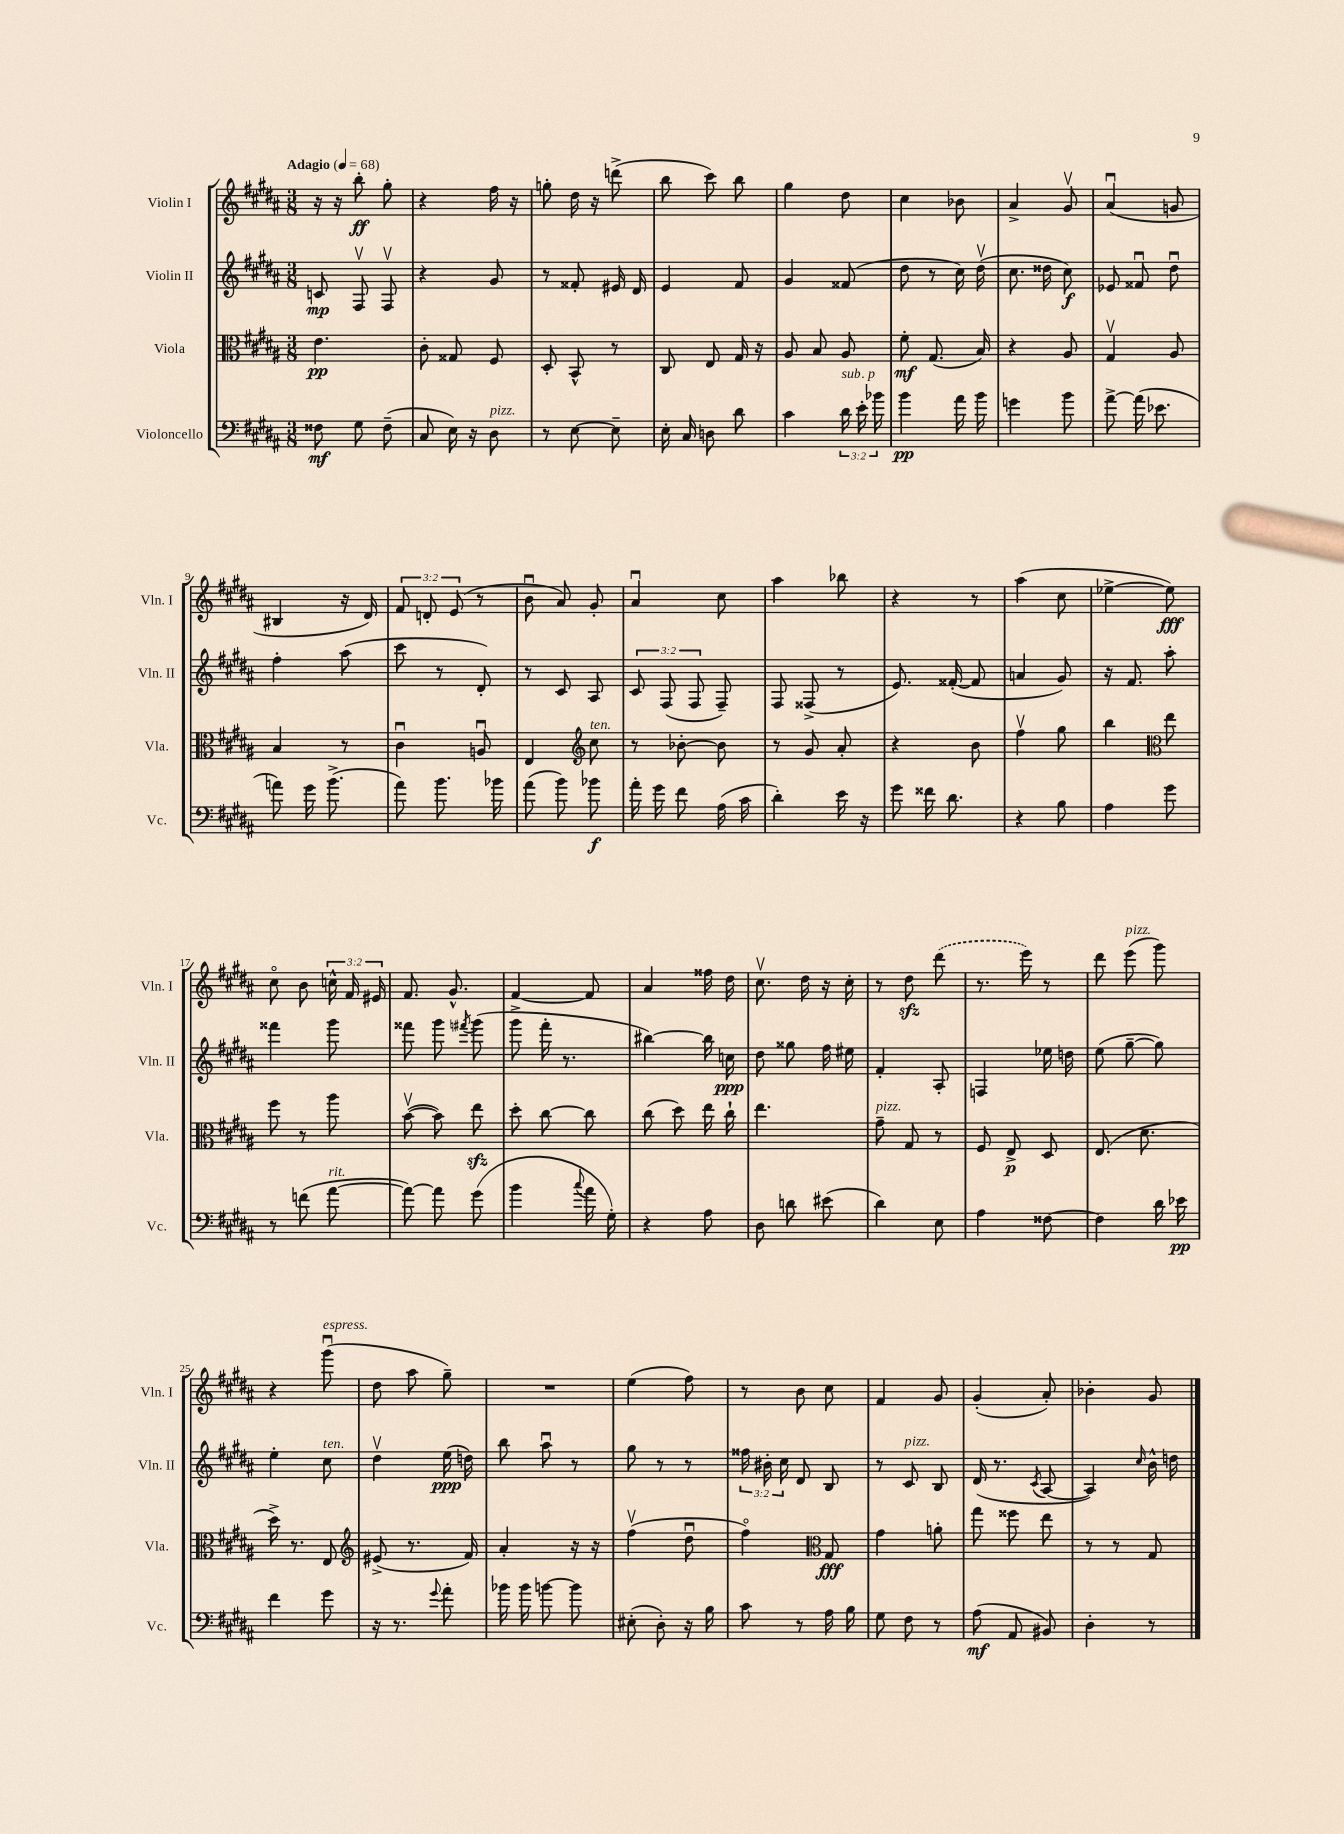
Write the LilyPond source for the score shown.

<<
\new StaffGroup <<
\new Staff = "s0" \with { instrumentName = "Violin I" shortInstrumentName = "Vln. I" } {
    \clef treble \key b \major \numericTimeSignature \time 3/8 \override Staff.TupletNumber.text = #tuplet-number::calc-fraction-text \tempo "Adagio" 4 = 68
    \autoBeamOff r16 r16 b''8-.\ff gis''8-. |
    r4 fis''16 r16 |
    g''8-. dis''16 r16 d'''8->( |
    b''8 cis'''8) b''8 |
    gis''4 dis''8 |
    cis''4 bes'8 |
    ais'4-> gis'8\upbow |
    ais'4\downbow( g'8 |
    bis4 r16 dis'16) |
    \tuplet 3/2 { fis'8 d'8-. e'8( } r8 |
    b'8\downbow ais'8) gis'8-. |
    ais'4\downbow cis''8 |
    ais''4 bes''8 |
    r4 r8 |
    ais''4( cis''8 |
    ees''4~-> ees''8\fff) |
    cis''8\flageolet b'8 \tuplet 3/2 { c''16-^ fis'16 eis'16 } |
    fis'8. gis'8.-^ |
    fis'4~ fis'8 |
    ais'4 fisis''16 dis''16 |
    cis''8.\upbow dis''16 r16 cis''16-. |
    r8 dis''8\sfz \once \slurDashed dis'''8( |
    r8. e'''16) r8 |
    dis'''8 e'''8^\markup { \italic "pizz." }( gis'''8) |
    r4 gis'''8\downbow^\markup { \italic "espress." }( |
    dis''8 ais''8 gis''8--) |
    R4. |
    e''4( fis''8) |
    r8 b'8 cis''8 |
    fis'4 gis'8 |
    gis'4-.( ais'8-.) |
    bes'4-. gis'8 \bar "|." |
}
\new Staff = "s1" \with { instrumentName = "Violin II" shortInstrumentName = "Vln. II" } {
    \clef treble \key b \major \numericTimeSignature \time 3/8 \override Staff.TupletNumber.text = #tuplet-number::calc-fraction-text
    \autoBeamOff c'8\mp fis8\upbow fis8\upbow |
    r4 gis'8 |
    r8 fisis'8-. eis'16 dis'16 |
    e'4 fis'8 |
    gis'4 fisis'8( |
    dis''8 r8 cis''16) dis''16\upbow( |
    cis''8. disis''16 cis''8\f) |
    ees'8 fisis'8\downbow dis''8\downbow |
    fis''4-. ais''8( |
    cis'''8 r8 dis'8-.) |
    r8 cis'8 ais8 |
    \tuplet 3/2 { cis'8 fis8( fis8 } fis8--) |
    fis8 fisis8->( r8 |
    e'8.) fisis'16~-.( fisis'8 |
    a'4 gis'8) |
    r16 fis'8. ais''8-. |
    fisis'''4 gis'''8 |
    fisis'''8 gis'''8 \acciaccatura { fis'''8 } gis'''8( |
    gis'''8-> fis'''16-. r8. |
    bis''4~) bis''16 c''16\ppp |
    dis''8 gisis''8 fis''16 eis''16 |
    fis'4-. ais8-. |
    f4 ees''16 d''16 |
    e''8( gis''8~-- gis''8) |
    e''4-. cis''8^\markup { \italic "ten." } |
    dis''4\upbow e''16\ppp( d''16) |
    b''8 ais''8\downbow r8 |
    gis''8 r8 r8 |
    \tuplet 3/2 { fisis''16 bis'16-. cis''16 } dis'8 b8 |
    r8 cis'8^\markup { \italic "pizz." } b8 |
    dis'16( r8. \acciaccatura { cis'8 } ais8~ |
    ais4) \grace { cis''16 } b'16-^ d''16 \bar "|." |
}
\new Staff = "s2" \with { instrumentName = "Viola" shortInstrumentName = "Vla." } {
    \clef alto \key b \major \numericTimeSignature \time 3/8
    \autoBeamOff e'4.\pp |
    cis'8-. gisis8 fis8 |
    dis8-. b,8-^ r8 |
    cis8 e8 gis16 r16 |
    ais8 b8 ais8 |
    fis'8-.\mf gis8.( b16) |
    r4 ais8 |
    gis4\upbow ais8 |
    b4 r8 |
    cis'4\downbow a8\downbow |
    e4 \clef treble cis''8^\markup { \italic "ten." } |
    r8 bes'8~-. bes'8 |
    r8 gis'8 ais'8-. |
    r4 b'8 |
    fis''4\upbow gis''8 |
    b''4 \clef alto e''8 |
    fis''8 r8 ais''8 |
    b'8~\upbow( b'8) e''8\sfz |
    dis''8-. cis''8~ cis''8 |
    cis''8( dis''8) e''16 cis''16-! |
    e''4. |
    gis'8--^\markup { \italic "pizz." } gis8 r8 |
    fis8 e8->\p dis8 |
    e8.( dis'8. |
    dis''16->) r8. e8 |
    \clef treble eis'8->( r8. fis'16) |
    ais'4-. r16 r16 |
    fis''4\upbow( dis''8\downbow |
    fis''4\flageolet) \clef alto gis8\fff |
    gis'4 a'8-. |
    gis''8 fisis''8 e''8 |
    r8 r8 gis8 \bar "|." |
}
\new Staff = "s3" \with { instrumentName = "Violoncello" shortInstrumentName = "Vc." } {
    \clef bass \key b \major \numericTimeSignature \time 3/8 \override Staff.TupletNumber.text = #tuplet-number::calc-fraction-text
    \autoBeamOff fisis8\mf gis8 fisis8--( |
    cis8 e16) r16 dis8^\markup { \italic "pizz." } |
    r8 e8~ e8-- |
    e16-. cis16 d8 dis'8 |
    cis'4 \tuplet 3/2 { dis'16^\markup { \italic "sub. p" } e'16-. bes'16 } |
    b'4\pp ais'16 b'16 |
    g'4 b'8 |
    ais'8~-> ais'16( ees'8. |
    a'8) gis'16 b'8.->( |
    ais'8) b'8. bes'16 |
    ais'8( b'8) bes'8\f |
    ais'16-. gis'16 fis'8 ais16( cis'16 |
    dis'4-.) e'16 r16 |
    gis'8 fisis'16 dis'8. |
    r4 b8 |
    ais4 gis'8 |
    r8 f'8( ais'8~^\markup { \italic "rit." } |
    ais'8~) ais'8 gis'8( |
    b'4 \appoggiatura { cis''8 } ais'16 gis16-.) |
    r4 ais8 |
    dis8 d'8 eis'8( |
    dis'4) e8 |
    ais4 fisis8~ |
    fisis4 dis'16 ees'16\pp |
    fis'4 gis'8 |
    r16 r8. \appoggiatura { gis'8 } ais'8-. |
    bes'16 bes'16 b'8~ b'8 |
    eis8-.( dis8-.) r16 b16 |
    cis'8 r8 ais16 b16 |
    gis8 fis8 r8 |
    ais8\mf( ais,8 bis,8) |
    dis4-. r8 \bar "|." |
}
>>
>>
